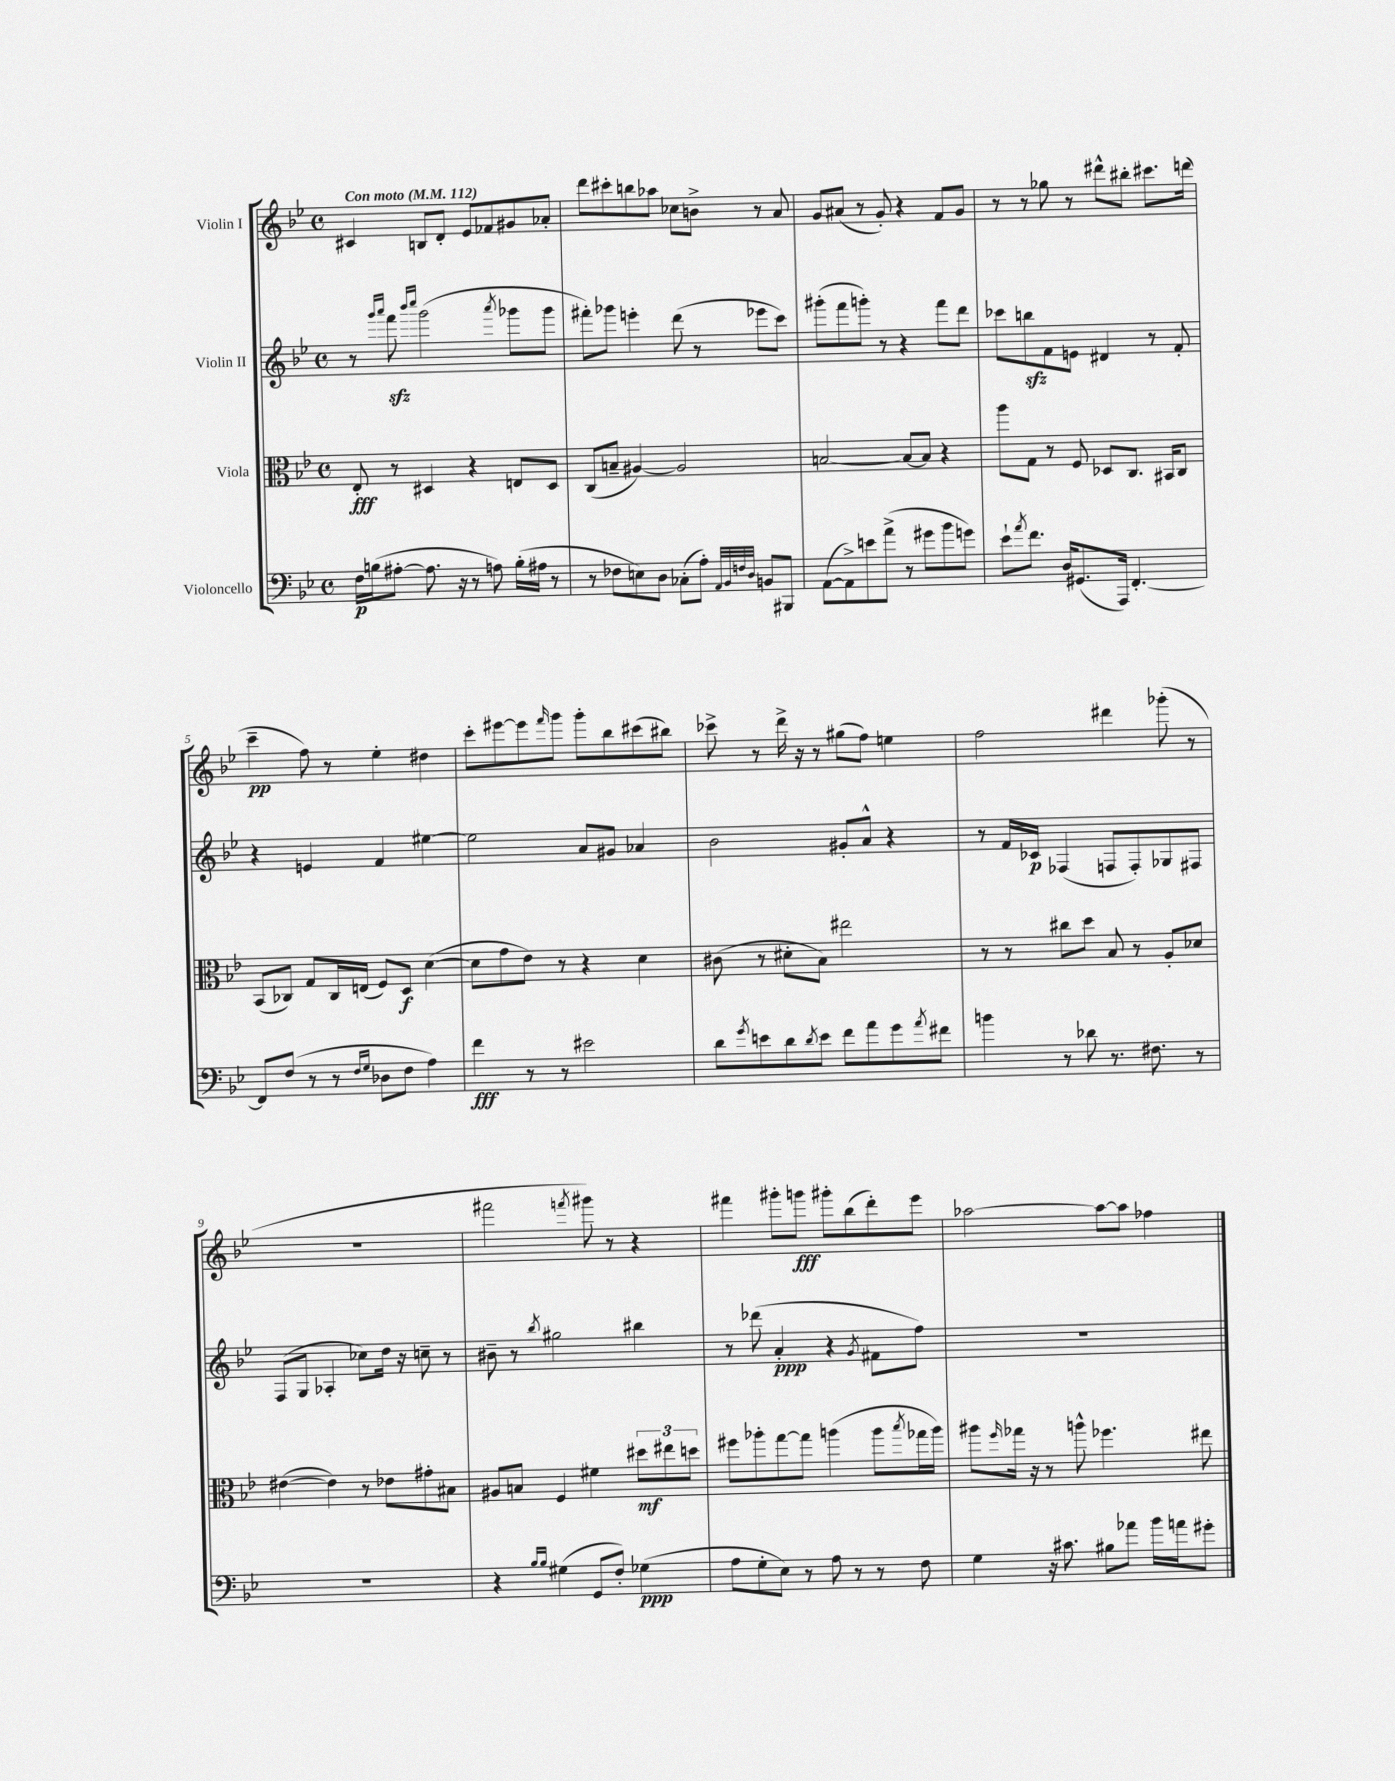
<<
\new StaffGroup <<
\new Staff = "s0" \with { instrumentName = "Violin I" } {
    \clef treble \key bes \major \defaultTimeSignature \time 4/4 \tempo "Con moto" 4 = 112
    cis'4 b8 d'8-. ees'8 fes'8 gis'8 aes'8-. |
    d'''8 cis'''8-. b''8 aes''8 ces''8 b'8-> r8 a'8 |
    g'8 ais'8( r8 g'8-.) r4 f'8 g'8 |
    r8 r8 ges''8 r8 dis'''8-^ bis''8-. cis'''8. d'''16( |
    c'''4--\pp f''8) r8 ees''4-. dis''4 |
    c'''8-. eis'''8~ eis'''8 \grace { f'''16 } g'''8 g'''8-. bes''8 cis'''8( bis''8) |
    ces'''8-> r8 d'''16-> r16 r8 gis''8( f''8) e''4 |
    f''2 dis'''4 ges'''8-.( r8 |
    R1 |
    fis'''2 \acciaccatura { f'''8 } gis'''8) r8 r4 |
    fis'''4 gis'''8-. g'''8\fff gis'''8-. bes''8( d'''8-.) ees'''8 |
    aes''2~ aes''8~ aes''8 fes''4 \bar "|." |
}
\new Staff = "s1" \with { instrumentName = "Violin II" } {
    \clef treble \key bes \major \defaultTimeSignature \time 4/4
    r8 \grace { g'''16 a'''16 } f'''8\sfz \grace { bes'''16 c''''16 } g'''2( \acciaccatura { a'''8 } ges'''8 ges'''8 |
    fis'''8-.) ges'''8 e'''4-. d'''8( r8 ees'''8 c'''8) |
    gis'''8-.( f'''8 g'''8-.) r8 r4 f'''8 d'''8 |
    ces'''8 b''8\sfz f'8 e'8 dis'4 r8 f'8-. |
    r4 e'4 f'4 eis''4~ |
    eis''2 a'8 gis'8 aes'4 |
    bes'2 gis'8-. a'8-^ r4 |
    r8 f'16 ces'16\p fes4( f8 f8-.) ges8 fis8 |
    f8( g8 aes4-. ces''8) d''16 r16 c''8-- r8 |
    bis'8-- r8 \acciaccatura { bes''8 } gis''2 bis''4 |
    r8 des'''8( a'4-.\ppp r4 \acciaccatura { g'8 } fis'8 f''8) |
    R1 \bar "|." |
}
\new Staff = "s2" \with { instrumentName = "Viola" } {
    \clef alto \key bes \major \defaultTimeSignature \time 4/4
    ees8-.\fff r8 dis4 r4 e8 dis8 |
    c8( b8-- ais4~) ais2 |
    b2~ b8~ b8 r4 |
    a''8 g8 r8 f8 des8 c8. bis,16 c8 |
    bes,8( ces8) g8 ces16 e16( f8) d8\f d'4~( |
    d'8 g'8 ees'8) r8 r4 d'4 |
    cis'8( r8 dis'8-. bes8) eis''2 |
    r8 r8 cis''8 d''8 bes8 r8 a8-. des'8 |
    eis'4~( eis'4) r8 ees'8 gis'8-. bis8 |
    ais8 b8 f4 fis'4 \tuplet 3/2 { dis''8\mf eis''8 d''8 } |
    fis''8 aes''8-. g''8~ g''8 a''4( a''8 \acciaccatura { bes''8 } ges''16 a''16) |
    ais''8 \grace { f''16 } ges''16 r16 r8 a''8-^ fes''4. eis''8 \bar "|." |
}
\new Staff = "s3" \with { instrumentName = "Violoncello" } {
    \clef bass \key bes \major \defaultTimeSignature \time 4/4
    f16\p b16( ais8~-. ais8. r16 r8 a8) b16-.( ais16 r8 |
    r8 fes8 e8) d8 ces8-.( a8-.) \grace { a,32 bes,32 f32 d32 } b,8 bis,,8 |
    a,8~( a,8->) e'8 a'8->( r8 gis'8 bes'8 g'8) |
    ees'8-! \acciaccatura { a'8 } f'8. d16 gis,8.( a,,16) f,4.~-. |
    f,8 f8( r8 r8 \grace { f16 g16 } des8 f8 a4) |
    f'4\fff r8 r8 eis'2 |
    d'8 \acciaccatura { g'8 } e'8 d'8 \acciaccatura { d'8 } e'8 f'8 a'8 g'8 \acciaccatura { a'8 } fis'8 |
    b'4 r8 des'8 r8. fis8. r8 |
    R1 |
    r4 \grace { bes16 bes16 } gis4( g,8 f8-.) ges4\ppp( |
    a8 g8-. ees8) r8 a8 r8 r8 f8 |
    g4 r16 cis'8. bis8 aes'8 bes'16 a'16 gis'8-. \bar "|." |
}
>>
>>
